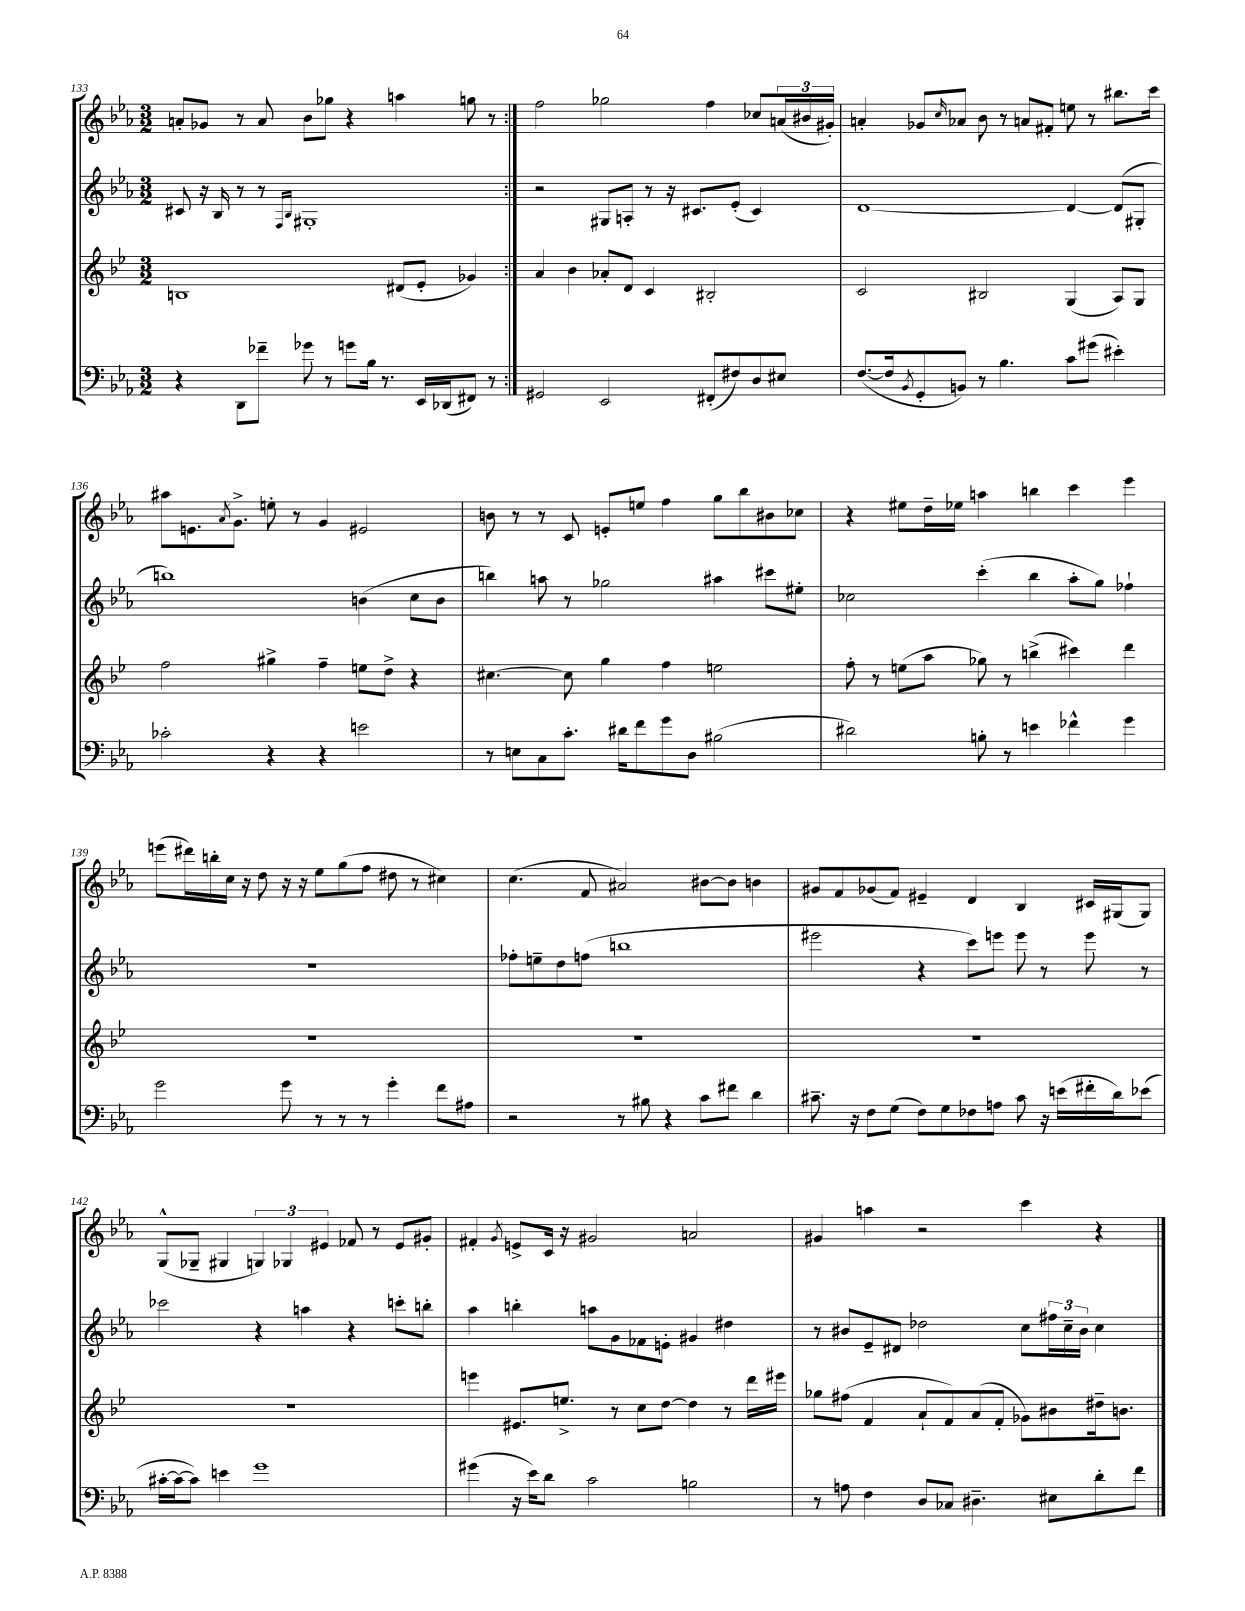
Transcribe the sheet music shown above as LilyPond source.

<<
\new StaffGroup <<
\new Staff = "s0" {
    \clef treble \key ees \major \numericTimeSignature \time 3/2
    \repeat volta 2 { a'8-. ges'8 r8 a'8 bes'8 ges''8 r4 a''4 g''8 r8 | }
    f''2 ges''2 f''4 ces''8 \tuplet 3/2 { a'16( bis'16 gis'16-.) } |
    a'4-. ges'8 \grace { c''16 } aes'8 bes'8 r8 a'8 fis'8-. e''8 r8 bis''8. c'''16 |
    ais''8 e'8. \acciaccatura { aes'8 } g'8.-> e''8-. r8 g'4 eis'2 |
    b'8 r8 r8 c'8 e'8-. e''8 f''4 g''8 bes''8 bis'8 ces''8 |
    r4 eis''8 d''16-- ees''16 a''4 b''4 c'''4 ees'''4 |
    e'''8( dis'''16) b''16-. c''16 r16 d''8 r16 r16 ees''8 g''8( f''8 dis''8 r8 cis''4) |
    c''4.( f'8 ais'2) bis'8~ bis'8 b'4 |
    gis'8 f'8 ges'8( f'8) eis'4-- d'4 bes4 cis'16 gis16( gis8) |
    g8-^( ges8-- gis4 \tuplet 3/2 { g4) ges4 eis'4 } fes'8 r8 eis'8 gis'8-. |
    fis'4-. \acciaccatura { g'8 } e'8-> c'16 r16 gis'2 a'2 |
    gis'4 a''4 r2 c'''4 r4 \bar "|." |
}
\new Staff = "s1" {
    \clef treble \key ees \major \numericTimeSignature \time 3/2
    \repeat volta 2 { cis'8 r16 bes16 r8 r8 \grace { f16 bes16 } gis1-. | }
    r2 gis8 a8-. r8 r16 cis'8. ees'8-.( cis'4) |
    d'1~ d'4~ d'8( gis8-. |
    b''1) b'4( c''8 b'8 |
    b''4) a''8 r8 ges''2 ais''4 cis'''8 eis''8-. |
    ces''2 c'''4-.( bes''4 aes''8-. g''8) fes''4-! |
    R1. |
    fes''8-. e''8-- d''8 f''8( b''1 |
    eis'''2 r4 c'''8) e'''8 e'''8 r8 e'''8 r8 |
    ces'''2 r4 a''4 r4 c'''8-. b''8-. |
    aes''4 b''4-. a''8 g'8 fes'8 e'8-. gis'4 dis''4 |
    r8 bis'8 ees'8-- dis'8 des''2 c''8 \tuplet 3/2 { fis''16 c''16-- bis'16 } c''4 \bar "|." |
}
\new Staff = "s2" {
    \clef treble \key bes \major \numericTimeSignature \time 3/2
    \repeat volta 2 { b1 dis'8( ees'8-. ges'4) | }
    a'4 bes'4 aes'8-. d'8 c'4 bis2-. |
    c'2 bis2 g4( a8) g8 |
    f''2 gis''4-> f''4-- e''8 d''8-> r4 |
    cis''4.~ cis''8 g''4 f''4 e''2 |
    f''8-. r8 e''8( a''8 ges''8) r8 b''4->( cis'''4) d'''4 |
    R1. |
    R1. |
    R1. |
    R1. |
    e'''4 eis'8. e''8.-> r8 c''8 d''8~ d''4 r8 d'''16 eis'''16 |
    ges''8 fis''8( f'4 a'8-! f'8) a'8( f'8-. ges'8) bis'8 dis''16-- b'8. \bar "|." |
}
\new Staff = "s3" {
    \clef bass \key ees \major \numericTimeSignature \time 3/2
    \repeat volta 2 { r4 d,8 fes'8-- ges'8 r8 g'8 bes16 r8. ees,16 des,16( fis,8) r8 | }
    gis,2 ees,2 fis,8-.( fis8) d8 eis8 |
    f8.~( f16 \acciaccatura { bes,8 } g,8-. b,8) r8 bes4. c'8 gis'8( eis'4-.) |
    ces'2-. r4 r4 e'2 |
    r8 e8 c8 c'8.-. dis'16 f'8 g'8 d8 bis2( |
    dis'2) b8-. r8 e'4 fes'4-^ g'4 |
    g'2 g'8 r8 r8 r8 g'4-. f'8 ais8 |
    r2 r8 bis8 r4 c'8 fis'8 d'4 |
    cis'8.-- r16 f8 g8( f8) g8 fes8 a8 cis'8 r16 e'16( fis'16-. d'16) ees'8( |
    cis'16~-. cis'16~ cis'8) e'4 g'1 |
    gis'4( r16 ees'16) d'8 c'2 b2 |
    r8 a8 f4 d8 ces8 dis4.-- eis8 d'8-. f'8 \bar "|." |
}
>>
>>
\layout { \context { \Score currentBarNumber = #133 } }
